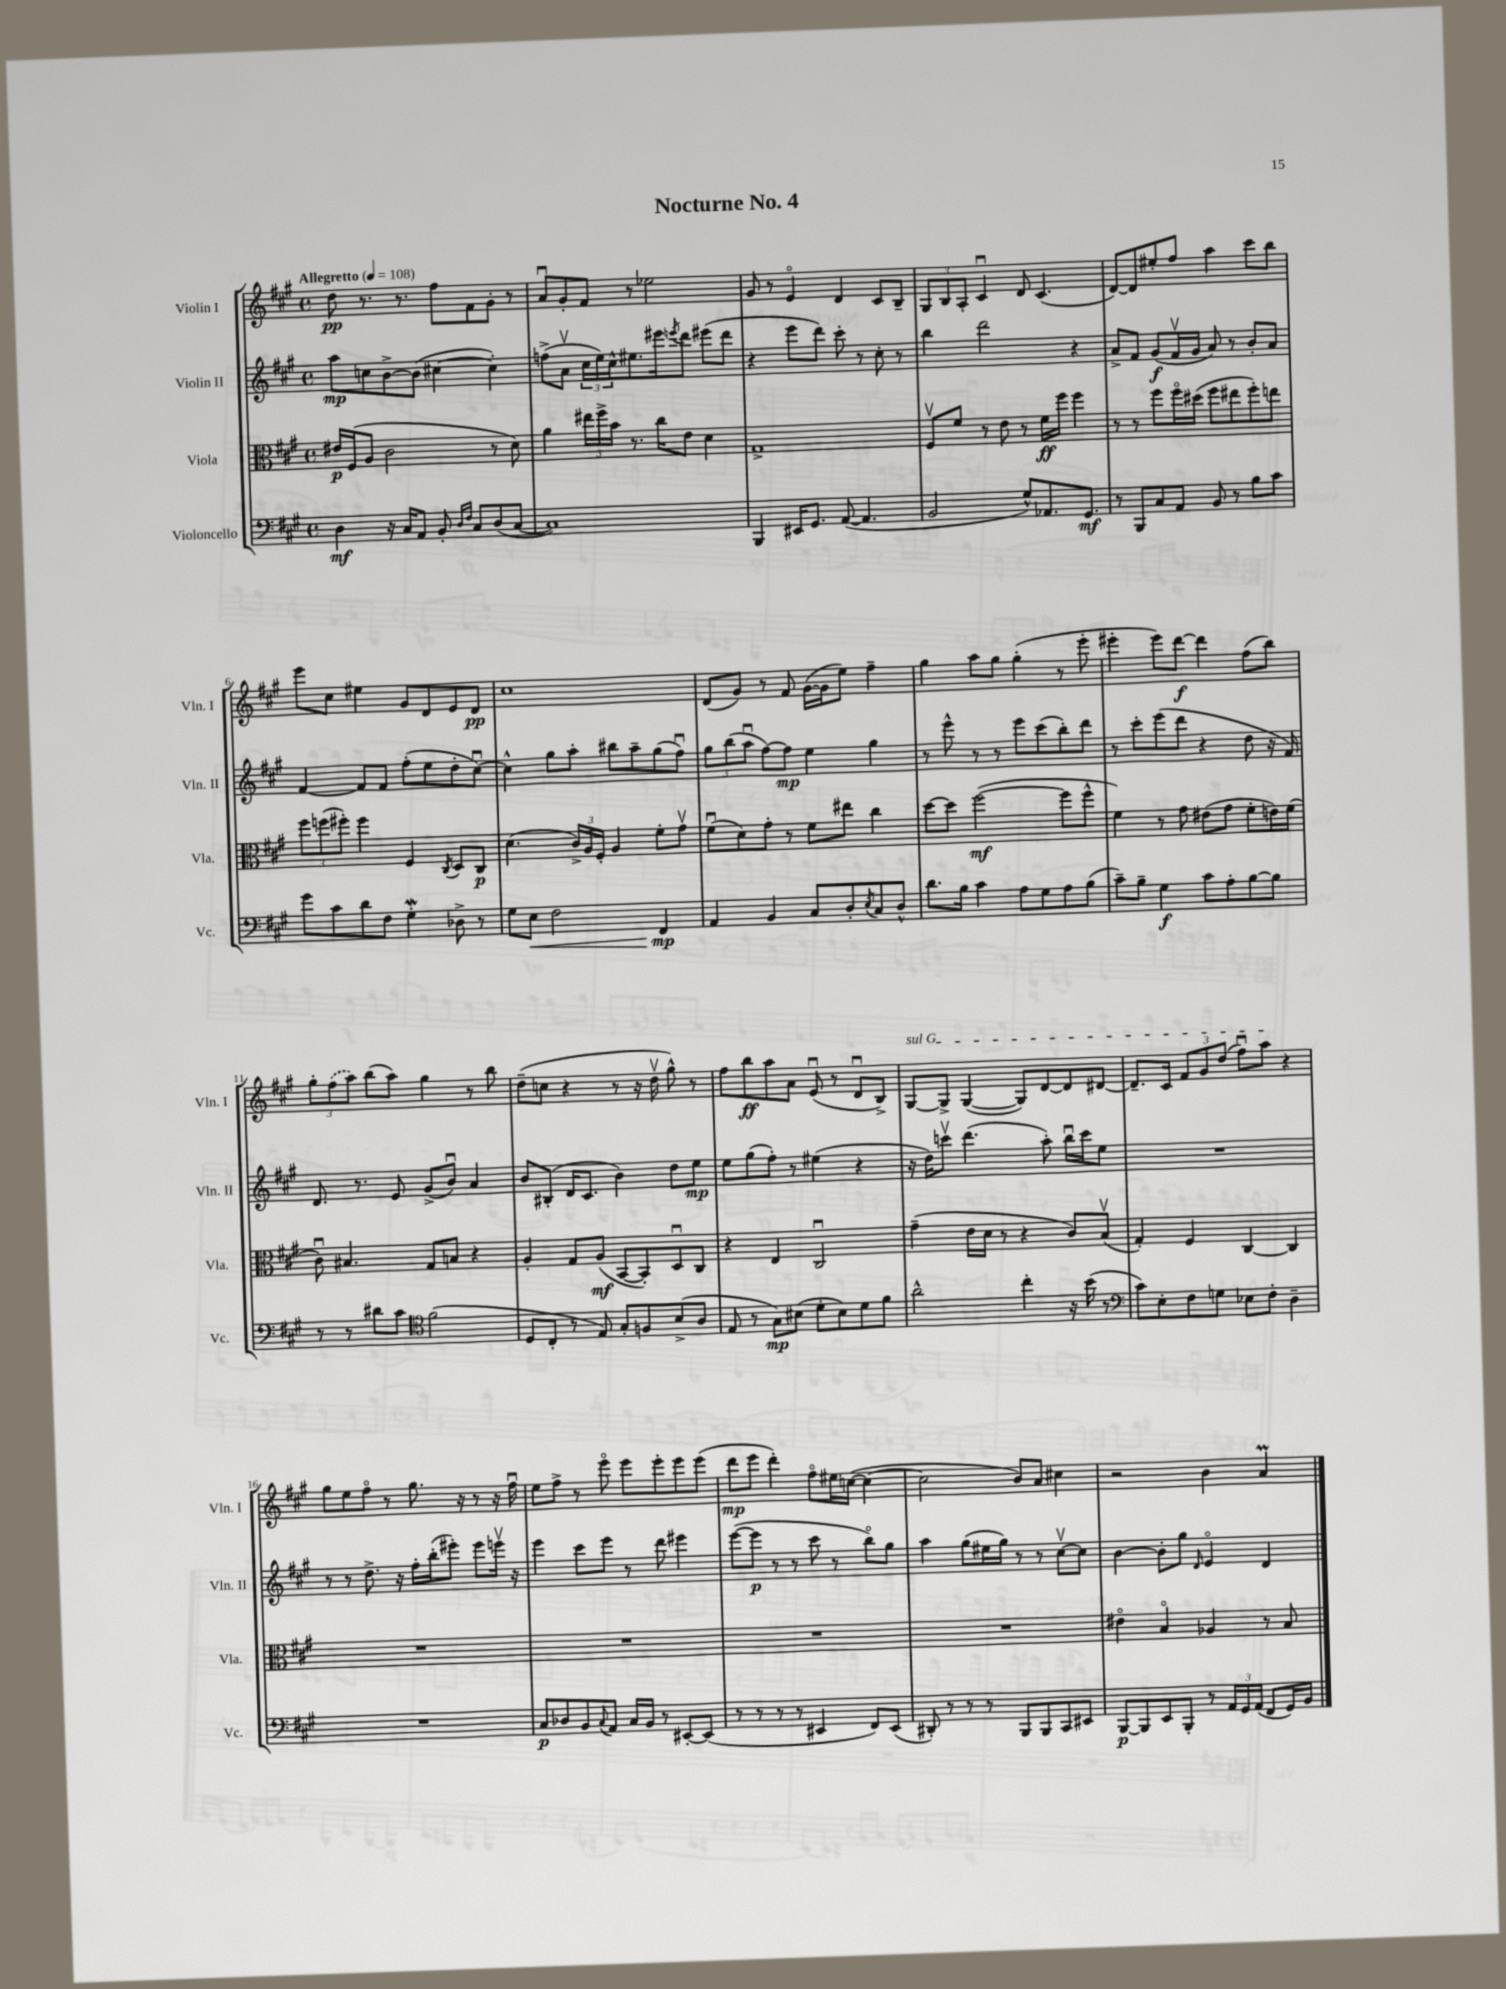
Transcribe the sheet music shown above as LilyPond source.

\header { title = "Nocturne No. 4" }
<<
\new StaffGroup <<
\new Staff = "s0" \with { instrumentName = "Violin I" shortInstrumentName = "Vln. I" } {
    \clef treble \key a \major \defaultTimeSignature \time 4/4 \tempo "Allegretto" 4 = 108
    d''8\pp r8. r8. fis''8 fis'8 gis'8-. r8 |
    a'8\downbow gis'8-. fis'8 r8 ees''2 |
    gis'8 r8 e'4\flageolet d'4 cis'8 b8-- |
    \tuplet 3/2 { gis8 b8 a8-. } cis'4\downbow d'8 cis'4.( |
    d'8~) d'8 eis''8-. fis''8 a''4 cis'''8 b''8 |
    e'''8 cis''8 eis''4 gis'8 d'8 e'8 d'8\pp |
    cis''1 |
    d'8( gis'8) r8 fis'8 gis'16~( gis'16 e''8) fis''4-- |
    gis''4 a''8 gis''8 gis''4-.( r8 e'''8-. |
    eis'''4-. eis'''8) d'''8~\f d'''4 fis''8( b''8) |
    \tuplet 3/2 { gis''8-. \once \slurDashed fis''8( a''8) } b''8( a''8) gis''4 r8 b''8 |
    d''8--( c''8 r4 r8 r16 d''16\upbow gis''8-^) r8 |
    fis''8 b''8\ff a''8 a'8 e'8\downbow( r8 d'8\downbow b8->) |
    \once \override TextSpanner.bound-details.left.text = \markup { \italic "sul G" } gis8~\startTextSpan gis8-> gis4~( gis8) d'8~ d'8 dis'8~ |
    dis'8.-- cis'16 \tuplet 3/2 { fis'8 gis'8 d''8( } fis''8\downbow) a''8\stopTextSpan r4 |
    gis''8 e''8 fis''8\flageolet r8 gis''8. r16 r8 r16 fis''16\downbow |
    e''8 fis''8-> r8 e'''8\flageolet e'''8 e'''8-. e'''8 e'''8( |
    d'''8\mp e'''8 d'''4-.) fis''8\flageolet eis''16 c''16~( c''4~ |
    c''2 b'8) a'8 cis''4 |
    r2 b'4 a'4\prall \bar "|." |
}
\new Staff = "s1" \with { instrumentName = "Violin II" shortInstrumentName = "Vln. II" } {
    \clef treble \key a \major \defaultTimeSignature \time 4/4
    a''8\mp c''8 b'8~-> b'8( cis''4~ cis''4-.) |
    f''8->( a'8\upbow \tuplet 3/2 { cis''16 e''16) cis''16-^ } eis''8. eis'''16 \acciaccatura { e'''8 } d'''8 eis'''8( d'''8 |
    r4 e'''8 d'''8) cis'''8-. r8 cis''8-. r8 |
    b''4 d'''2 r4 |
    a'8-> fis'8 gis'8\f( fis'16\upbow gis'16 a'8) r8 b'8-. a'8 |
    fis'4~ fis'8 fis'8 fis''8-.( e''8 d''8-. cis''8~\downbow) |
    cis''4-^ gis''8 a''8-. bis''8 a''8-- gis''8( fis''8\downbow) |
    \tuplet 3/2 { gis''8 b''8( a''8\downbow } fis''8~) fis''8\mp e''4 gis''4 |
    r8 e'''8-^ r8 r8 e'''8 cis'''8( b''8-.) d'''8 |
    r8 cis'''8-. e'''8( d'''8 r4 d''8 r16 fis'16) |
    d'8. r8. e'8 gis'8->( b'8\downbow) a'4 |
    b'8 bis8-.( d'16 cis'8. b'4) d''8 e''8\mp |
    e''8 gis''8( fis''8-.) r8 eis''4( r4 |
    r16 d''16) c'''8\upbow d'''4.( a''8-.) b''16\downbow c'''16 e''8 |
    R1 |
    r8 r8 d''8.-> r16 fis''16-. b''16-.( eis'''8-.) eis'''8 e'''16\upbow r16 |
    e'''4 cis'''8 e'''8 r8 d'''8 eis'''4 |
    e'''8~( e'''8\p r8 r8 cis'''8 r8 b''8\flageolet) gis''8 |
    a''4 gis''8( eis''16 gis''16) r8 r8 cis''8~\upbow cis''8 |
    b'4~ b'8-. gis''8 \grace { d'16 } e'4\flageolet d'4 \bar "|." |
}
\new Staff = "s2" \with { instrumentName = "Viola" shortInstrumentName = "Vla." } {
    \clef alto \key a \major \defaultTimeSignature \time 4/4
    eis'16\p fis16( a8 cis'2 r8 d'8) |
    a'4 \tuplet 3/2 { eis''16 fis''16-> b'16 } r8. cis''16 e'8 d'4 |
    gis1-> |
    fis8\upbow fis'8 r8 e'8 r8 fis'16\ff fis''16 fis''4 |
    r8 r8 fis''8 fis''16\flageolet dis''16( fis''8 eis''8 fis''8-.) e''8 |
    \tuplet 3/2 { fis''8 f''8( fis''8-.) } fis''4 fis4 \acciaccatura { cis8 } d8 cis8\p |
    d'4.( \tuplet 3/2 { cis'16->) a16 fis16-. } a4 fis'8-. gis'8\upbow |
    fis'8\downbow( d'8) gis'8-. r8 fis'8 eis''8 cis''4 |
    d''8~ d''8 fis''2~\mf( fis''8 fis''8-^ |
    fis'4) r8 gis'8 eis'8( gis'8 fis'8-. e'16) fis'16( |
    cis'8\downbow) bis4. gis8 b8 r4 |
    a4-. gis8 a8\mf( b,8~ b,8-.) d8\downbow cis8 |
    r4 e4 cis2\downbow |
    gis'4--( e'16 d'16 r8 r4 cis'8) b8\upbow( |
    gis4-.) fis4 cis4~ cis4 |
    R1 |
    R1 |
    R1 |
    R1 |
    eis'4\flageolet b4\flageolet aes4 r8 b8 \bar "|." |
}
\new Staff = "s3" \with { instrumentName = "Violoncello" shortInstrumentName = "Vc." } {
    \clef bass \key a \major \defaultTimeSignature \time 4/4
    d4\mf r16 cis16 a,8 b,8-. \grace { d16 fis16 } cis8 d8( cis8~ |
    cis1) |
    b,,4 eis,16 gis,8. a,8~( a,4. |
    b,2 gis8-^) aes,8. gis,8.\mf |
    r8 b,,8 cis8 a,8 b,8 r8 b8 cis'8 |
    gis'8 cis'8 d'8 fis8 gis4-.\mordent des8-> r8 |
    gis8 e8\< fis2 fis,4\mp\! |
    a,4 b,4 cis8 d8-. \acciaccatura { e8 } cis8 d8-^ |
    d'8. b16 cis'4 a8 gis8 a8 b8( |
    cis'8--) b8-- gis4\f cis'8 a8-. b8~ b8 |
    r8 r8 dis'8 cis'8 \clef tenor fis'2( |
    d8 cis8-. r8 e8) gis8-. f8 b8->( a8 |
    e8 r8 gis8\mp) bis8( d'8-. bis8) d'8 fis'8 |
    a'2-^ cis''4-. r16 b'16( r8 |
    \clef bass cis'8) e8-. fis8 g8 ees8 fis8-. d4-- |
    R1 |
    cis8\p des8 b,8 \appoggiatura { cis8 } a,8 cis16 b,16 r8 eis,8~-. eis,8( |
    r8 r8 r8 r8 eis,4 fis,8) eis,8( |
    dis,8-.) r8 r8 r8 b,,8 b,,8 cis,8 eis,8 |
    b,,8~\p b,,8 e,8 b,,8-. r8 \tuplet 3/2 { a,16 gis,16 a,16( } fis,8 gis,16) b,16 \bar "|." |
}
>>
>>
